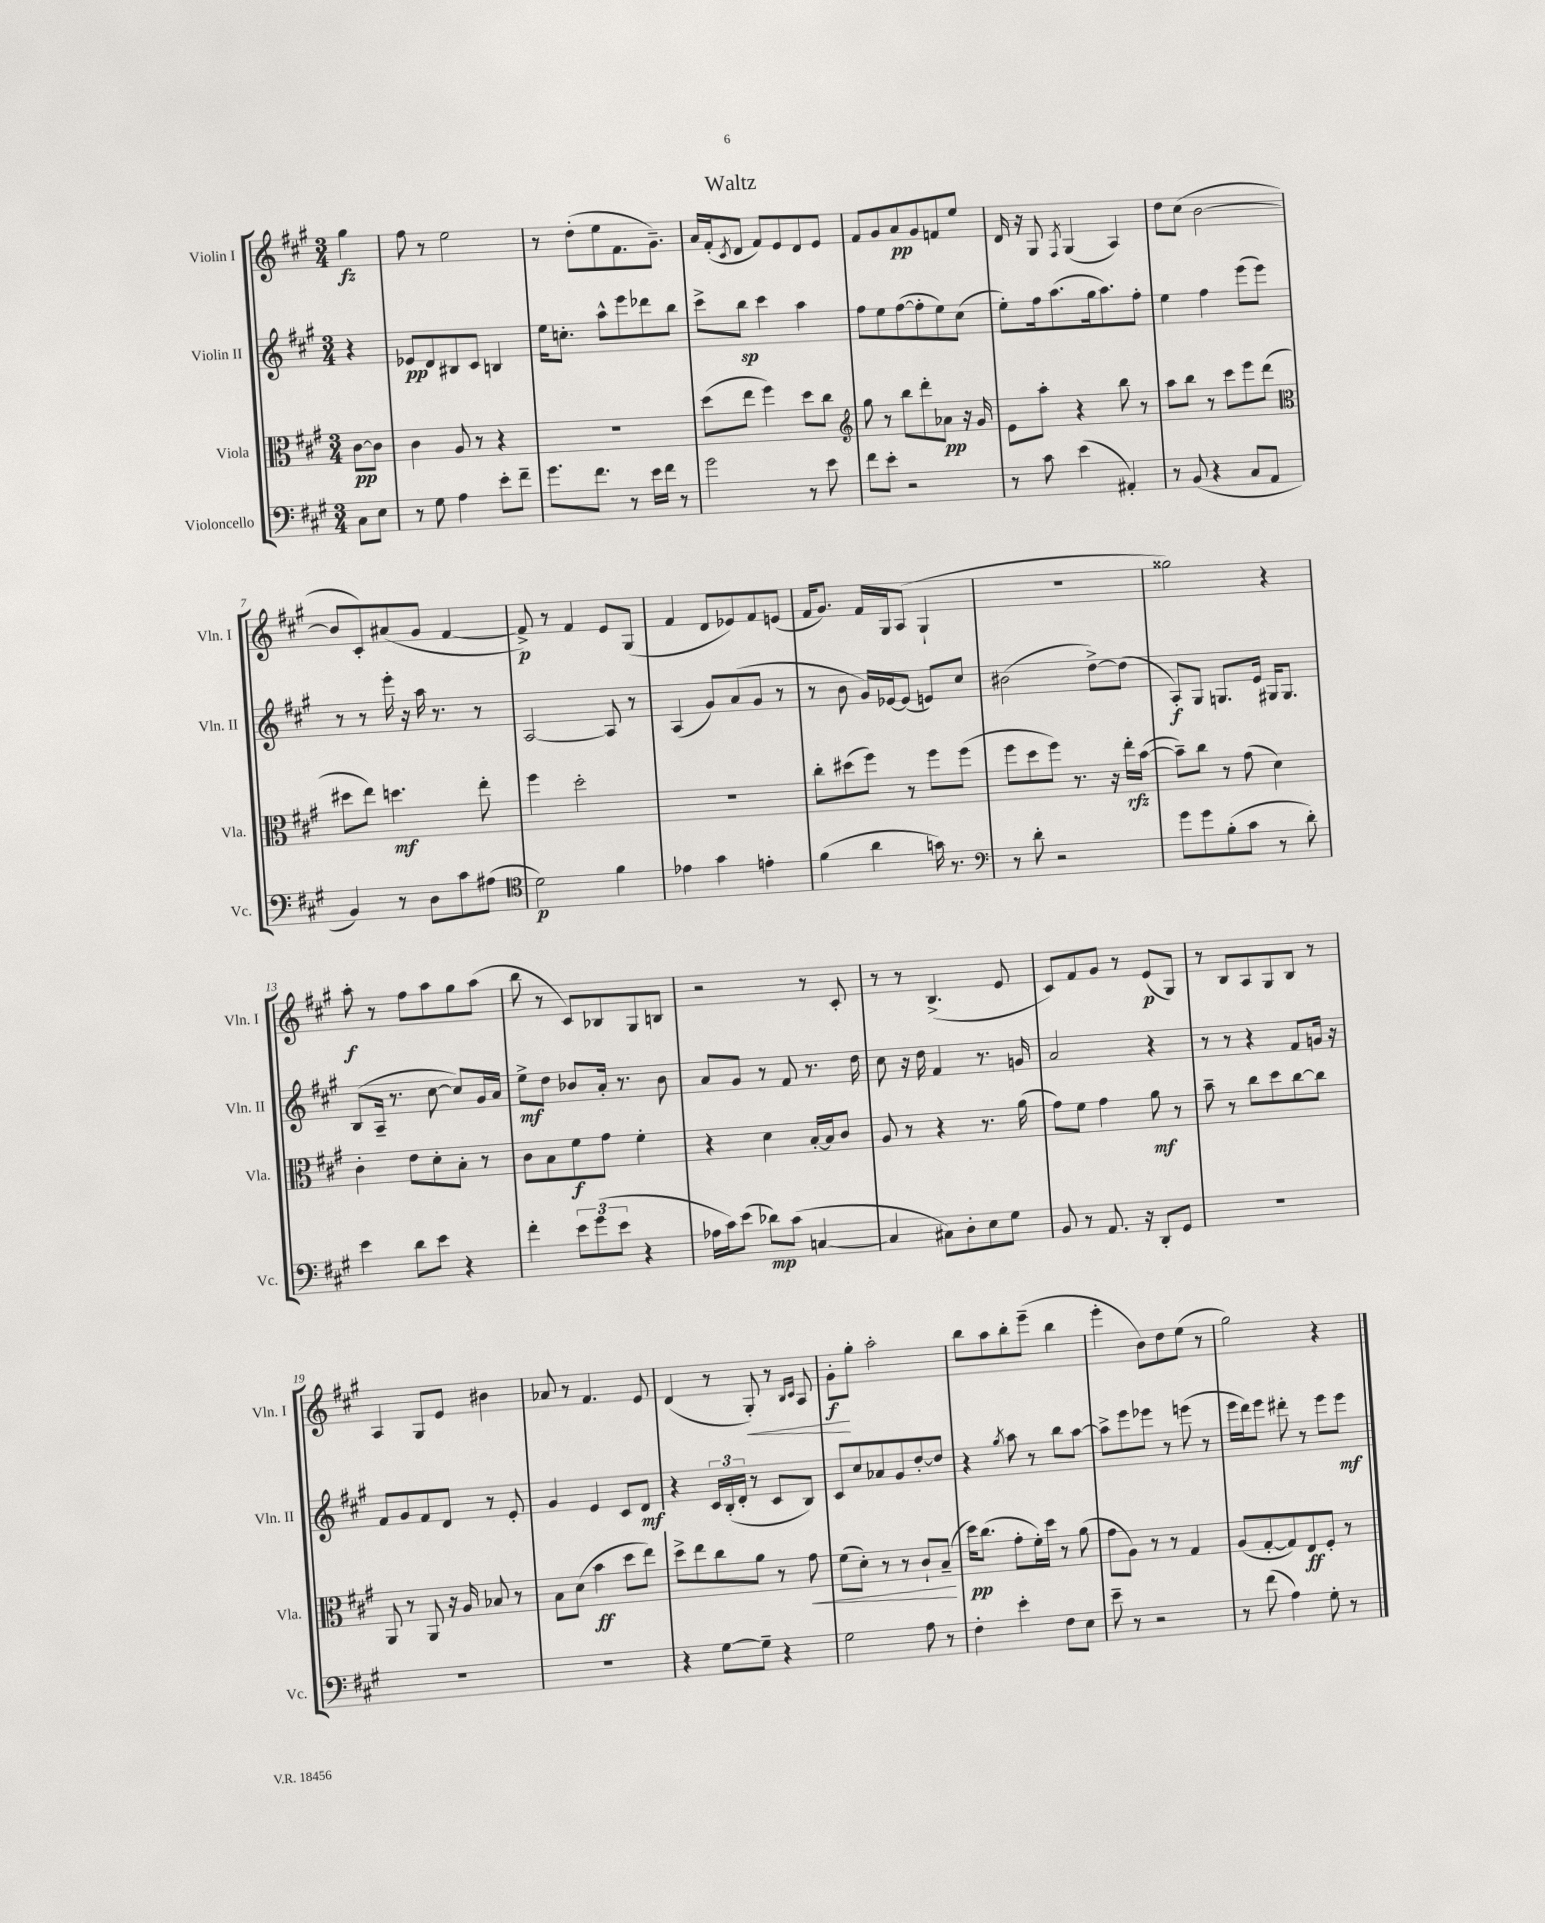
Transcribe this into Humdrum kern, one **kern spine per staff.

**kern	**dynam	**kern	**dynam	**kern	**dynam	**kern	**dynam
*part4	*part4	*part3	*part3	*part2	*part2	*part1	*part1
*staff4	*staff4	*staff3	*staff3	*staff2	*staff2	*staff1	*staff1
*I"Violoncello	*	*I"Viola	*	*I"Violin II	*	*I"Violin I	*
*I'Vc.	*	*I'Vla.	*	*I'Vln. II	*	*I'Vln. I	*
*clefF4	*	*clefC3	*	*clefG2	*	*clefG2	*
*k[f#c#g#]	*	*k[f#c#g#]	*	*k[f#c#g#]	*	*k[f#c#g#]	*
*M3/4	*	*M3/4	*	*M3/4	*	*M3/4	*
=	=	=	=	=	=	=	=
8C#\L	.	[8c#\L	pp	4r	.	4gg#\	fz
8E\J	.	8c#\J]	.	.	.	.	.
=1	=1	=1	=1	=1	=1	=1	=1
8r	.	4c#\	.	8e-X/L	pp	8ff#\	.
8G#\	.	.	.	8d/	.	8r	.
4A\	.	8A/	.	8B#X/	.	2ee\	.
.	.	8r	.	8c#/J	.	.	.
8e'\L	.	4r	.	4Bn/	.	.	.
8f#~\J	.	.	.	.	.	.	.
=2	=2	=2	=2	=2	=2	=2	=2
8.g#\L	.	2.r	.	16ee\KL	.	8r	.
.	.	.	.	8.ccn'\J	.	.	.
.	.	.	.	.	.	(8dd'\L	.
8.f#\J	.	.	.	.	.	.	.
.	.	.	.	8aa^^\L	.	8ee\	.
8r	.	.	.	8eee\	.	8.f#\	.
16e\LL	.	.	.	8ddd-X\	.	.	.
16f#\JJ	.	.	.	.	.	8.g#~\J)	.
8r	.	.	.	8bb\J	.	.	.
=3	=3	=3	=3	=3	=3	=3	=3
2g#\	.	(8dd\L	.	8ccc#^\L	.	16a/LL	.
.	.	.	.	.	.	(16f#'/J	.
.	.	.	.	.	.	8qc#/	.
.	.	8ee\J	.	8bb\J	sp	8d/J	.
.	.	4ff#\)	.	4ccc#\	.	8f#/L)	.
.	.	.	.	.	.	8e/	.
8r	.	8dd\L	.	4aa\	.	8d/	.
8e\	.	8cc#\J	.	.	.	8e/J	.
=4	=4	=4	=4	=4	=4	=4	=4
*	*	*clefG2	*	*	*	*	*
8f#\L	.	8gg#\	.	8ff#\L	.	8f#/L	.
8e'\J	.	8r	.	8ee\	.	8g#/	.
2r	.	8bb\L	.	([8ff#\	.	8a/	pp
.	.	8ddd'\	.	8ff#'\]	.	8g#/	.
.	.	8a-X\J	pp	8ee\)	.	8fn/	.
.	.	16r	.	(8cc#\J	.	8ee/J	.
.	.	16g#/	.	.	.	.	.
=5	=5	=5	=5	=5	=5	=5	=5
8r	.	8e\L	.	8ee'\L)	.	16d/	.
.	.	.	.	.	.	16r	.
8c#\	.	8aa'\J	.	16ff#\k	.	8G#/	.
.	.	.	.	(8.aa\	.	.	.
.	.	.	.	.	.	8qF#/	.
(4e\	.	4r	.	.	.	(4G#/	.
.	.	.	.	16gg#\k	.	.	.
.	.	.	.	8.aa\)	.	.	.
4AA#X'/)	.	8bb\	.	.	.	4A/)	.
.	.	8r	.	8ff#'\J	.	.	.
=6	=6	=6	=6	=6	=6	=6	=6
8r	.	8aa\L	.	4ee\	.	8dd\L	.
(8BB/	.	8bb\J	.	.	.	(8cc#\J	.
4r	.	8r	.	4ff#\	.	[2b\	.
.	.	8ccc#\L	.	.	.	.	.
8C#/L	.	8eee\	.	(8eee\L	.	.	.
8AA/J	.	(8ddd\J	.	8eee\J)	.	.	.
!!LO:LB:g=z
=7	=7	=7	=7	=7	=7	=7	=7
*	*	*clefC3	*	*	*	*	*
4BB/)	.	8dd#X\L	.	8r	.	8b/L]	.
.	.	8ee\J)	.	8r	.	8c#'/)	.
8r	.	4.ddn\	mf	16eee'\	.	(8a#X/	.
.	.	.	.	16r	.	.	.
8D\L	.	.	.	16aa\	.	8g#/J	.
.	.	.	.	8.r	.	.	.
8c#\	.	.	.	.	.	[4f#/	.
(8A#X\J	.	8ee'\	.	8r	.	.	.
=8	=8	=8	=8	=8	=8	=8	=8
*clefC4	*	*	*	*	*	*	*
2d\)	p	4ff#\	.	[2A/	.	8f#^/])	p
.	.	.	.	.	.	8r	.
.	.	2dd'\	.	.	.	4f#/	.
4f#\	.	.	.	8A/]	.	8e/L	.
.	.	.	.	8r	.	(8G#/J	.
=9	=9	=9	=9	=9	=9	=9	=9
4e-X\	.	2.r	.	(4A/	.	4f#/	.
4g#\	.	.	.	8g#/L)	.	8d/L	.
.	.	.	.	(8a/	.	8e-X/)	.
4en'\	.	.	.	8g#/J	.	8f#/	.
.	.	.	.	8r	.	(8en/J	.
=10	=10	=10	=10	=10	=10	=10	=10
(4f#\	.	8cc#'\L	.	8r	.	16f#/KL	.
.	.	.	.	.	.	8.g#/J)	.
.	.	(8dd#X\	.	8b\	.	.	.
4a\	.	8ff#\J)	.	16g#/LL)	.	16f#/LL	.
.	.	.	.	[16e-X/J	.	16G#/J	.
.	.	8r	.	(8e-/J]	.	(8A/J	.
16gn\)	.	8ff#\L	.	8en/L)	.	4G#`/	.
8.r	.	.	.	.	.	.	.
.	.	(8ff#\J	.	8cc#/J	.	.	.
=11	=11	=11	=11	=11	=11	=11	=11
*clefF4	*	*	*	*	*	*	*
8r	.	8ff#\L	.	(2b#X\	.	2.r	.
8d'\	.	8dd\	.	.	.	.	.
2r	.	8ff#\J)	.	.	.	.	.
.	.	8.r	.	.	.	.	.
.	.	.	.	[8dd^\L)	.	.	.
.	.	16r	.	.	.	.	.
.	.	16ee'\LL	rfz	(8dd\J]	.	.	.
.	.	([16b\JJ	.	.	.	.	.
=12	=12	=12	=12	=12	=12	=12	=12
8g#\L	.	8b~\L])	.	8A'/L)	f	2gg##X\)	.
8g#\	.	8cc#\J	.	8G#/J	.	.	.
(8B'\	.	8r	.	8.Gn/L	.	.	.
8c#\J	.	(8g#\	.	.	.	.	.
.	.	.	.	16e/Jk	.	.	.
8r	.	4d\)	.	16G#X/KL	.	4r	.
.	.	.	.	8.G#/J	.	.	.
8d'\)	.	.	.	.	.	.	.
!!LO:LB:g=z
=13	=13	=13	=13	=13	=13	=13	=13
4e\	.	4c#'\	.	(8B/L	.	8aa'\	f
.	.	.	.	16A~/Jk	.	8r	.
.	.	.	.	8.r	.	.	.
8d\L	.	8e\L	.	.	.	8ff#\L	.
8e\J	.	8d'\	.	[8cc#\	.	8aa\	.
4r	.	8B'\J	.	8cc#/L])	.	8gg#\	.
.	.	8r	.	16g#/L	.	(8aa\J	.
.	.	.	.	16a/JJ	.	.	.
=14	=14	=14	=14	=14	=14	=14	=14
4f#'\	.	8c#\L	.	8ee^\L	mf	8bb\	.
.	.	8B\	.	8dd\J	.	8r	.
12e\L	.	8f#\	f	8b-X/L	.	8c#/L)	.
(12g#\	.	.	.	.	.	.	.
.	.	8g#\J	.	16a'/Jk	.	8B-X/	.
12e\J	.	.	.	.	.	.	.
.	.	.	.	8.r	.	.	.
4r	.	4f#'\	.	.	.	8G#/	.
.	.	.	.	8b-\	.	8Bn/J	.
=15	=15	=15	=15	=15	=15	=15	=15
16A-X\LL	.	4r	.	8a/L	.	2r	.
16c#\J)	.	.	.	.	.	.	.
(8e\J	.	.	.	8g#/J	.	.	.
8d-X\L)	mp	4d\	.	8r	.	.	.
(8c#\J	.	.	.	8f#/	.	.	.
[4Cn/	.	[16B'/LL	.	8.r	.	8r	.
.	.	16B/J]	.	.	.	.	.
.	.	8c#/J	.	.	.	8c#'/	.
.	.	.	.	16dd\	.	.	.
=16	=16	=16	=16	=16	=16	=16	=16
4C/]	.	8A/	.	8cc#\	.	8r	.
.	.	8r	.	16r	.	8r	.
.	.	.	.	16dd\	.	.	.
8C#X\L)	.	4r	.	4f#/	.	(4.B^/	.
8D'\	.	.	.	.	.	.	.
8E\	.	8.r	.	8.r	.	.	.
8G#\J	.	.	.	.	.	8e/	.
.	.	(16a\	.	16gn/	.	.	.
=17	=17	=17	=17	=17	=17	=17	=17
8BB/	.	8g#\L)	.	2a/	.	8c#/L)	.
8r	.	8f#\J	.	.	.	8f#/	.
8.AA/	.	4g#\	.	.	.	8g#/J	.
.	.	.	.	.	.	8r	.
16r	.	.	.	.	.	.	.
8DD'/L	.	8a\	mf	4r	.	(8e/L	p
8GG#/J	.	8r	.	.	.	8G#/J)	.
=18	=18	=18	=18	=18	=18	=18	=18
2.r	.	8b~\	.	8r	.	8r	.
.	.	8r	.	8r	.	8B/L	.
.	.	8cc#\L	.	4r	.	8A/	.
.	.	8dd\	.	.	.	8G#/	.
.	.	[8cc#\	.	8f#/L	.	8B/J	.
.	.	8cc#\J]	.	16gn/Jk	.	8r	.
.	.	.	.	16r	.	.	.
!!LO:LB:g=z
=19	=19	=19	=19	=19	=19	=19	=19
2.r	.	8AA/	.	8f#/L	.	4A/	.
.	.	8r	.	8g#/	.	.	.
.	.	8AA/	.	8f#/	.	8G#/L	.
.	.	16r	.	8d/J	.	8e/J	.
.	.	16A/	.	.	.	.	.
.	.	8B-X/	.	8r	.	4b#X\	.
.	.	8r	.	8e'/	.	.	.
=20	=20	=20	=20	=20	=20	=20	=20
2.r	.	8B\L	.	4g#/	.	8a-X/	.
.	.	(8d\J	.	.	.	8r	.
.	.	4b\	ff	4e/	.	4.f#/	.
.	.	8dd\L	.	8c#/L	.	.	.
.	.	8ee\J)	.	8d/J	mf	8e/	.
=21	=21	=21	=21	=21	=21	=21	=21
4r	.	8dd^\L	.	4r	.	(4d/	.
.	.	8ee\	.	.	.	.	.
[8G#\L	.	8cc#\	.	24c#/LL	.	8r	.
.	.	.	.	(24B'/	.	.	.
.	.	.	.	24d'/JJ	.	.	.
!	!	!	!	!	!	!	!LO:HP:b
8G#~\J]	.	8a\J	.	8r	.	8G#'/)	<
4r	.	8r	.	8c#/L	.	8r	.
.	.	.	.	.	.	16qqB/LL	.
.	.	.	.	.	.	16qqc#/JJ	.
!	!	!	!LO:HP:b	!	!	!	!
.	.	8g#\	<	8B/J)	.	8A/	.
=22	=22	=22	=22	=22	=22	=22	=22
2G#\	.	(8f#\L	.	8c#/L	.	8g#'\L	f
.	.	8d'\J)	.	8cc#/	.	8gg#'\J	[
.	.	8r	.	8a-X/	.	2aa'\	.
.	.	8r	.	8g#/	.	.	.
8A\	.	8c#`/L	.	[8dd'/	.	.	.
8r	.	(8B~/J	.	8dd/J]	.	.	.
.	.	.	[	.	.	.	.
=23	=23	=23	=23	=23	=23	=23	=23
4F#'\	.	16dd\KL)	pp	4r	.	8bb\L	.
.	.	(8.cc#\J	.	.	.	.	.
.	.	.	.	.	.	8aa\	.
.	.	.	.	8qgg#/	.	.	.
4e'\	.	8g#'\L	.	8aa\	.	8bb'\	.
.	.	16f#'\L)	.	8r	.	(8eee~\J	.
.	.	16dd\JJ	.	.	.	.	.
8F#\L	.	8r	.	8bb\L	.	4bb\	.
8E\J	.	(8a\	.	[8aa\J	.	.	.
=24	=24	=24	=24	=24	=24	=24	=24
8e~\	.	8g#\L	.	8aa^\L]	.	4eee'\	.
8r	.	8A\J)	.	8eee\	.	.	.
2r	.	8r	.	8eee-X\J	.	8b\L)	.
.	.	8r	.	8r	.	8dd\	.
.	.	4G#/	.	(8eeen\	.	(8ee\J	.
.	.	.	.	8r	.	8r	.
=25	=25	=25	=25	=25	=25	=25	=25
8r	.	(8A/L	.	16eee\LL	.	2gg#\)	.
.	.	.	.	16ddd\J)	.	.	.
(8f#\	.	[8G#'/	.	8eee\J	.	.	.
4A\)	.	8G#/])	.	8ddd#X'\	.	.	.
.	.	8E/	ff	8r	.	.	.
8G#'\	.	8F#'/J	.	8eee\L	.	4r	.
8r	.	8r	.	8eee\J	mf	.	.
==	==	==	==	==	==	==	==
*-	*-	*-	*-	*-	*-	*-	*-
